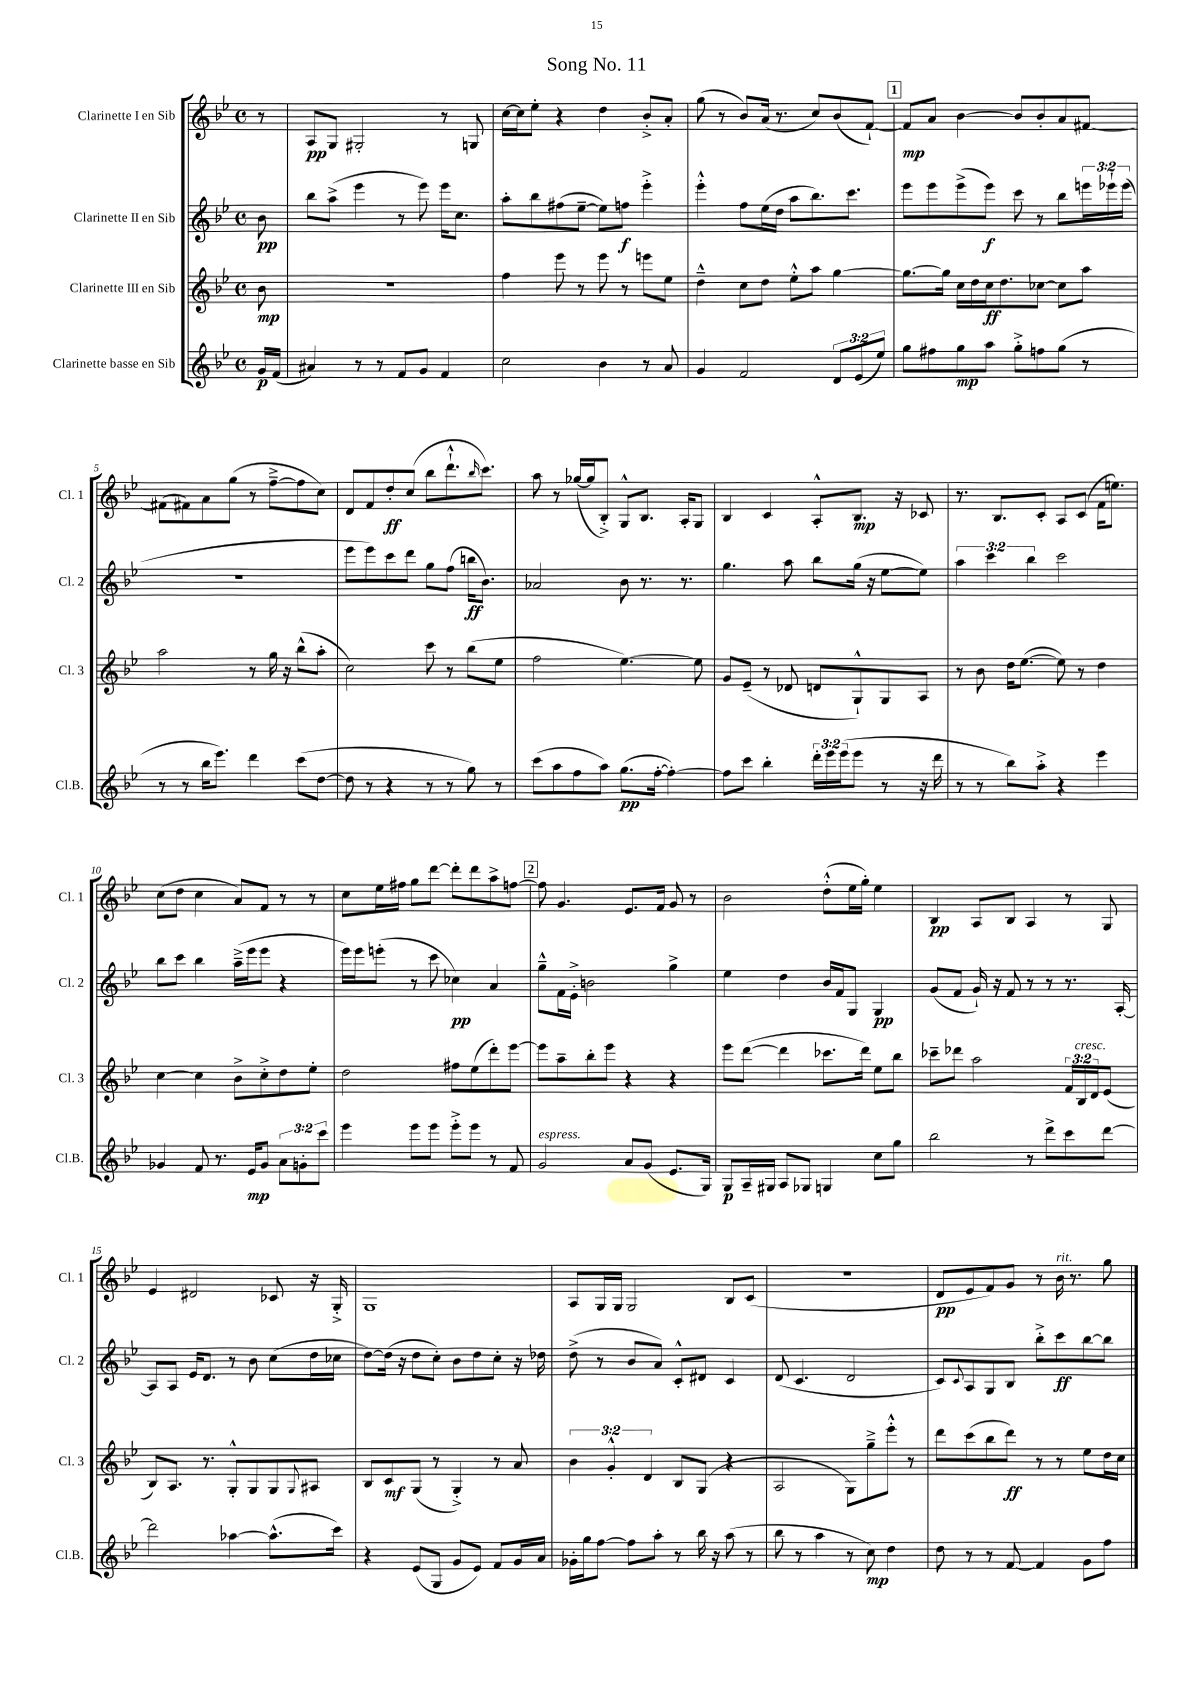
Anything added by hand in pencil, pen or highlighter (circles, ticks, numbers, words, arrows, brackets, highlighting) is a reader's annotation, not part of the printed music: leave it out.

**kern	**kern	**kern	**kern
*staff4	*staff3	*staff2	*staff1
*clefG2	*clefG2	*clefG2	*clefG2
*k[b-e-]	*k[b-e-]	*k[b-e-]	*k[b-e-]
*M4/4	*M4/4	*M4/4	*M4/4
*met(c)	*met(c)	*met(c)	*met(c)
16g	8b-	8b-	8r
(16f	.	.	.
=	=	=	=
4a#)	1r	8bb-	8A
.	.	(8aa^	8G
8r	.	4eee-	2G#'
8r	.	.	.
8f	.	8r	.
8g	.	8eee-)	.
4f	.	16eee-	8r
.	.	8.cc	.
.	.	.	8G
=	=	=	=
2cc	4ff	8aa'	[16cc
.	.	.	16cc]
.	.	8bb-	8ee-'
.	8eee-	(8ff#	4r
.	8r	[8ee-~	.
4b-	8eee-	8ee-])	4dd
.	8r	8ff	.
8r	8eee	4eee-'^	8b-'^
8a	8ee-	.	8a'
=	=	=	=
4g	4dd~^^	4eee-'^^	(8gg
.	.	.	8r
2f	8cc	8ff	8b-)
.	8dd	(16ee-	(16a
.	.	16dd	8.r
.	8ee-'^^	8aa	.
.	8aa	8.bb-)	8cc)
12d	[4gg	.	(8b-
.	.	8.ccc	.
(12e-	.	.	.
.	.	.	[8f`)
12ee-)	.	.	.
=	=	=	=
8gg	8.gg_	8eee-	8f]
8ff#	.	8eee-	8a
.	16gg]	.	.
8gg	16cc	(8eee-^	[4b-
.	16dd	.	.
8aa	16cc	8eee-)	.
.	8.dd	.	.
8gg'^	.	8ccc	8b-]
8ff	[8cc-	8r	8b-'
(8gg	8cc-]	8bb-	8a
8r	8aa	24eee	[8f#
.	.	24eee-`	.
.	.	(24eee-	.
=	=	=	=
8r	2aa	1r	(8f#]
8r	.	.	8f#)
16bb-	.	.	8a
8.eee-)	.	.	.
.	.	.	(8gg
4ddd	8r	.	8r
.	16gg	.	[8ff~^
.	16r	.	.
(8ccc	(8bb-^^	.	8ff]
[8dd	8aa'	.	8cc)
=	=	=	=
8dd]	2cc)	8eee-	8d
8r	.	8eee-)	8f
4r	.	8ccc	8dd'
.	.	8ddd	(8cc
8r	8ccc	8gg	8bb-
8r	8r	(8ff	8.ddd`^^
8gg)	(8bb-	16bb	.
.	.	.	16qqbb-
.	.	8.b-)	8.ccc)
8r	8ee-	.	.
=	=	=	=
(8ccc	2ff	2a-	8aa
8aa	.	.	8r
8ff	.	.	([16gg-
.	.	.	16gg-]
8aa)	.	.	8B-'^)
(8.gg	[4.ee-)	8b-	8G^^
.	.	8.r	8.B-
[16ff'	.	.	.
4ff'_)	.	.	.
.	.	8.r	16A'
.	8ee-]	.	8G
=	=	=	=
8ff]	8g	4.gg	4B-
8ccc	(8e-~	.	.
4bb-'	8r	.	4c
.	8d-	8aa	.
24ddd'	8d	8bb-	8A'^^
24eee-	.	.	.
(24eee-	.	.	.
8eee-	8G`^^)	(16gg	8.B-
.	.	16r	.
8r	8G	[8ee-	.
.	.	.	16r
16r	8A	8ee-])	8c-
16ddd	.	.	.
=	=	=	=
8r	8r	6aa	8.r
8r	8b-	.	.
.	.	6ccc	.
.	.	.	8.B-
8bb-)	16dd	.	.
.	([8.ee-	.	.
.	.	6bb-	.
8aa'^	.	.	8c'
4r	8ee-])	2ccc	8A
.	8r	.	(8c
4eee-	4dd	.	16f
.	.	.	8.ee)
=	=	=	=
4g-	[4cc	8bb-	(8cc
.	.	8ccc	8dd
8f	4cc]	4bb-	4cc
8.r	.	.	.
.	8b-^	(16aa~^	8a)
16e-	.	16eee-	.
8g-	8cc'^	8eee-	8f
12a	8dd	4r	8r
12g'	.	.	.
.	8ee-'	.	8r
12ccc	.	.	.
=	=	=	=
4eee-	2dd	16eee-)	8cc
.	.	16eee-	.
.	.	(8eee'	16ee-
.	.	.	16ff#
8eee-	.	8r	8gg
8eee-	.	8ccc	[8ddd
8eee-'^	8ff#	4cc-)	8ddd']
8eee-	(8ee-	.	8ddd
8r	8ddd')	4a	8aa^
8f	[8eee-	.	[8ff
=	=	=	=
2g	8eee-]	8gg~^^	8ff]
.	8aa~	16f	4.g
.	.	16e-'^	.
.	8bb-'	2b	.
.	8eee-	.	.
8a	4r	.	8.e-
(8g	.	.	.
.	.	.	16f
8.e-	4r	4gg^	8g
.	.	.	8r
16G)	.	.	.
=	=	=	=
8G	8eee-	4ee-	2b-
16A~	([8ddd	.	.
16G#	.	.	.
8A	4ddd]	4dd	.
8G-	.	.	.
4G	8.ccc-	16b-	(8dd'^^
.	.	16f	.
.	.	8G	16ee-
.	16ddd)	.	16gg')
8cc	8ee-	4G	4ee-
8gg	8bb-	.	.
=	=	=	=
2bb-	8ccc-~	(8g	4B-
.	8ddd-	8f	.
.	2aa	16g`)	8A
.	.	16r	.
.	.	8f	8B-
8r	.	8r	4A
8ddd^	.	8r	.
8ccc	24f	8.r	8r
.	24B-	.	.
.	24d	.	.
[8ddd	(8e-	.	8G
.	.	[16A'	.
=	=	=	=
2ddd]	8B-)	8A]	4e-
.	8.A	8A	.
.	.	16e-	2d#
.	8.r	8.d	.
[4aa-	8G'^^	8r	.
.	8G	8b-	.
(8.aa-^^]	8G	(8cc	8c-
.	8qqG	.	.
.	8A#	16dd	16r
16ccc)	.	16cc-	16G'^
=	=	=	=
4r	8B-	[8dd)	1G
.	8c	(16dd]	.
.	.	16r	.
(8e-	(8G	8dd	.
8G	8r	8cc')	.
8g	4G'^)	8b-	.
8e-)	.	8dd	.
8f	8r	8cc'	.
16g	8a	16r	.
16a	.	16dd-	.
=	=	=	=
16g-'	6b-	(8dd^	8A
16gg	.	.	.
[8ff	.	8r	16G
.	6g'^^	.	.
.	.	.	16G
8ff]	.	8b-	2G
.	6d	.	.
8aa'	.	8a)	.
8r	8B-	8c'^^	.
16bb-	(8G	8d#	.
16r	.	.	.
(8aa	4r	4c	8B-
8r	.	.	(8c
=	=	=	=
8bb-	2A	(8d	1r
8r	.	4.c	.
4aa	.	.	.
8r	8G)	2d	.
8cc)	8gg~^	.	.
4dd	8eee-'^^	.	.
.	8r	.	.
=	=	=	=
8dd	8ddd	8c)	8d
.	.	8qqc	.
8r	(8ccc	8A	8e-
8r	8bb-	8G	8f)
[8f	8ddd)	8B-	8g
4f]	8r	8bb-'^	8r
.	8r	8ccc	16b-
.	.	.	8.r
8g	8ee-	[8bb-	.
8ff	16dd	8bb-]	8gg
.	16cc	.	.
==	==	==	==
*-	*-	*-	*-
